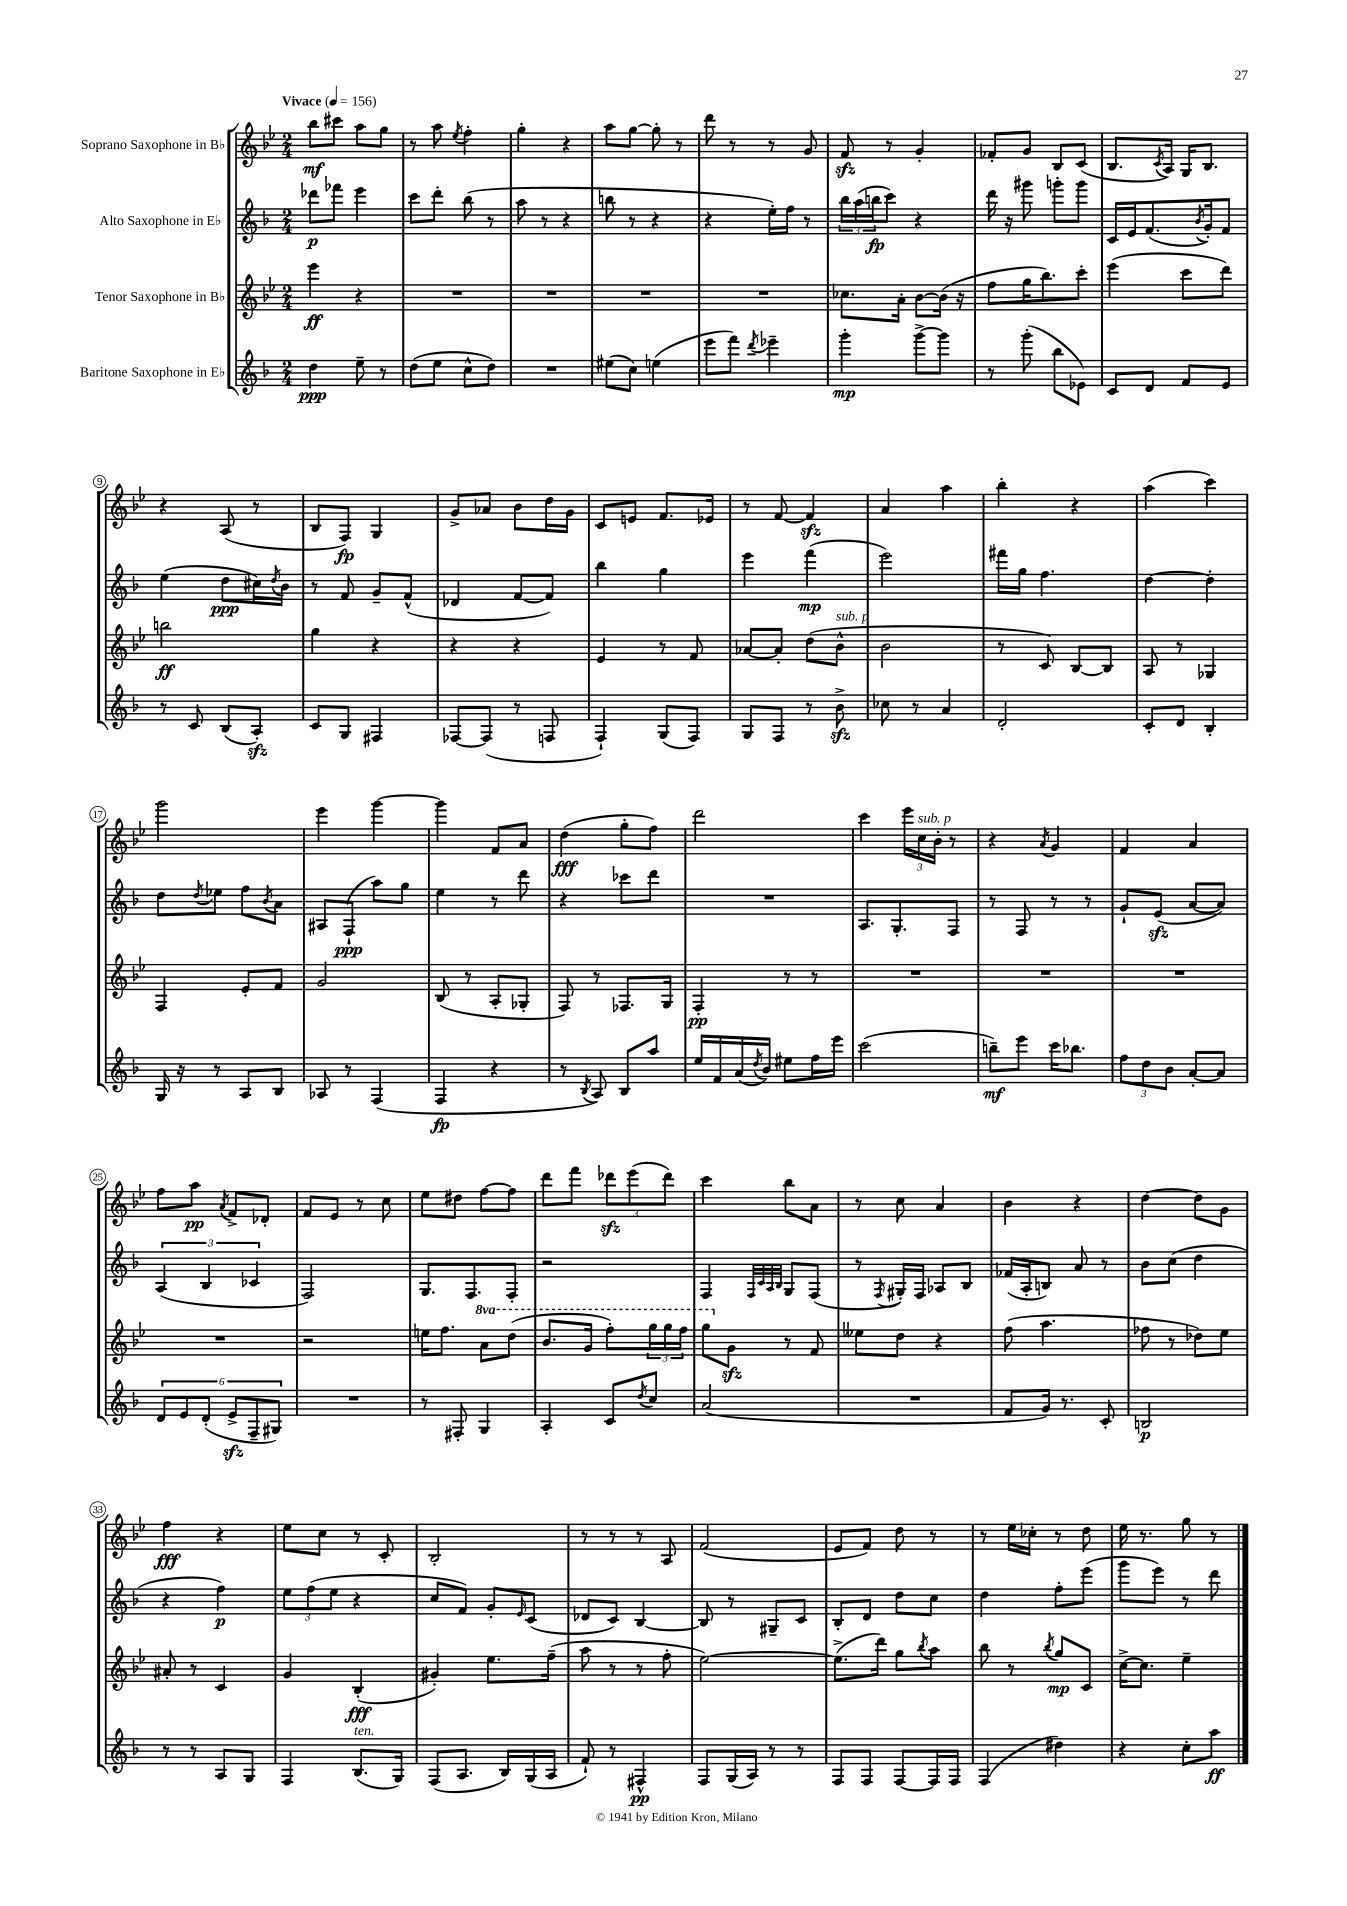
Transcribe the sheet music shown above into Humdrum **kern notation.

**kern	**kern	**kern	**kern
*staff4	*staff3	*staff2	*staff1
*clefG2	*clefG2	*clefG2	*clefG2
*k[b-]	*k[b-e-]	*k[b-]	*k[b-e-]
*M2/4	*M2/4	*M2/4	*M2/4
*MM156	*MM156	*MM156	*MM156
4dd\	4eee-\	8ddd-\L	8bb-\L
.	.	8fff-\J	8ccc#\J
8ee~\	4r	4eee\	8aa\L
8r	.	.	8gg\J
=	=	=	=
(8dd\L	2r	8ccc\L	8r
8ee\J	.	8ddd'\J	8aa\
.	.	.	8qee-/
8cc^^\L	.	(8bb-\	4ff'\
8dd\J)	.	8r	.
=	=	=	=
2r	2r	8aa\	4gg'\
.	.	8r	.
.	.	4r	4r
=	=	=	=
(8ee#\L	2r	8bb\	8aa\L
8cc\J)	.	8r	[8gg\J
(4ee\	.	4r	8gg'\]
.	.	.	8r
=	=	=	=
8eee\L	2r	4r	8ddd\
8fff\J)	.	.	8r
8qddd/	.	.	.
4eee-~\	.	16ee'\LL)	8r
.	.	16ff\JJ	.
.	.	8r	8g/
=	=	=	=
4ggg'\	8.cc-\L	24bb-\LL	8f/
.	.	(24aa\	.
.	.	24bb\J	.
.	.	8ccc\J)	8r
.	16a'\Jk	.	.
[8ggg^\L	[8b-\L	4r	4g'/
8ggg\]J	(16b-\]Jk	.	.
.	16r	.	.
=	=	=	=
8r	8ff\L	16ddd\	8f-'/L
.	.	16r	.
(8ggg'\	16gg\K	8ggg#\	8g/J
.	8.bb-\)	.	.
8bb-\L	.	8ggg'\L	8B-/L
8e-\J)	8ccc'\J	8ggg\J	(8c/J
=	=	=	=
8c/L	(4eee-\	16c/LL	8.B-/L
.	.	16e/J	.
8d/J	.	(8.f/	.
.	.	.	8qc/
.	.	.	16A/Jk)
8f/L	8ccc\L	.	16G/LK
.	.	8qb-/	.
.	.	16g'/k)	8.B-/J
8e/J	8ddd\J)	8f/J	.
=	=	=	=
8r	2bb\	(4ee\	4r
8c/	.	.	.
(8B-/L	.	8dd\L	(8A/
8A'/J)	.	16cc#\L)	8r
.	.	8qdd/	.
.	.	16b-\JJ	.
=	=	=	=
8c/L	4gg\	8r	8B-/L
8G/J	.	8f/	8F/J)
4F#/	4r	8g~/L	4G/
.	.	(8f^^/J	.
=	=	=	=
[8F-/L	4r	4d-/	8g^/L
(8F-/]J	.	.	8a-/J
8r	4r	[8f/L	8b-\L
8F/	.	8f/]J)	16dd\L
.	.	.	16g\JJ
=	=	=	=
4F`/)	4e-/	4bb-\	8c/L
.	.	.	8e/J
(8G/L	8r	4gg\	8.f/L
8F/J)	8f/	.	.
.	.	.	16e-/Jk
=	=	=	=
8G/L	[8a-/L	4eee\	8r
8F/J	8a-'/]J	.	[8f/
8r	(8dd\L	(4fff\	4f/]
8b-^\	8b-^^\J	.	.
=	=	=	=
8cc-\	2b-\	2eee\)	4a/
8r	.	.	.
4a/	.	.	4aa\
=	=	=	=
2d'/	8r	16fff#\LL	4bb-'\
.	.	16gg\JJ	.
.	8c/)	4.ff\	.
.	[8B-/L	.	4r
.	8B-/]J	.	.
=	=	=	=
8c'/L	8A/	[4dd\	(4aa\
8d/J	8r	.	.
4B-'/	4G-/	4dd'\]	4ccc\)
=	=	=	=
16G/	4F/	8dd\L	2ggg\
16r	.	.	.
.	.	8qdd/	.
8r	.	8ee-\J	.
8A/L	8e-'/L	8ff\L	.
.	.	8qb-/	.
8B-/J	8f/J	8a\J	.
=	=	=	=
8A-/	2g/	8A#/L	4eee-\
8r	.	(8F`/J	.
(4F/	.	8aa\L)	[4ggg\
.	.	8gg\J	.
=	=	=	=
4F/	(8B-/	4ee\	4ggg\]
.	8r	.	.
4r	8A'/L	8r	8f/L
.	8G-'/J	8ddd\	8a/J
=	=	=	=
8r	8F/)	4r	(4dd\
8qB-/	.	.	.
8A/)	8r	.	.
8B-/L	8.F-/L	8ccc-\L	8gg'\L
8aa/J	.	8ddd\J	8ff\J)
.	16G/Jk	.	.
=	=	=	=
16ee/LL	4F'/	2r	2ddd\
16f/	.	.	.
(16a/	.	.	.
8qdd/	.	.	.
16b-/JJ)	.	.	.
8ee#\L	8r	.	.
16ff\L	8r	.	.
16eee\JJ	.	.	.
=	=	=	=
(2ccc\	2r	8.A/L	4ccc\
.	.	8.G'/	.
.	.	.	24eee-\LL
.	.	.	24cc\
.	.	.	24b-'\JJ
.	.	8F/J	8r
=	=	=	=
8bb~\L)	2r	8r	4r
8eee\J	.	8F/	.
.	.	.	8qa/
16ccc\LK	.	8r	4g/
8.bb-\J	.	.	.
.	.	8r	.
=	=	=	=
12ff\L	2r	8g`/L	4f/
12dd\	.	.	.
.	.	(8e/J	.
12b-\J	.	.	.
[8a'/L	.	[8a/L	4a/
8a/]J	.	8a/]J)	.
=	=	=	=
12d/L	2r	(6A/	8ff\L
12e/	.	.	.
.	.	.	8aa\J
(12d'/J	.	6B-/	.
.	.	.	8qa/
12e^/L	.	.	8f^/L
12F~/	.	6c-/	.
.	.	.	8d-'/J
12G#/J)	.	.	.
=	=	=	=
2r	2r	2F/)	8f/L
.	.	.	8e-/J
.	.	.	8r
.	.	.	8cc\
=	=	=	=
8r	16ee\LK	8.G/L	8ee-\L
.	8.ff\J	.	.
8F#'/	.	.	8dd#\J
.	.	8.F/	.
4G/	8aa\L	.	[8ff\L
.	(8ddd\J	8F'/J	8ff\]J
=	=	=	=
4A'/	8.bb-/L	2r	8ddd\L
.	.	.	8fff\J
.	16gg/Jk	.	.
8c/L	8fff'\L)	.	12ddd-\L
.	.	.	(12eee-\
8qdd/	.	.	.
8cc/J	24ggg\L	.	.
.	24ggg\	.	12ddd-\J)
.	24fff\JJ	.	.
=	=	=	=
(2a/	8ggg\L	4F/	4ccc\
.	8g\J	.	.
.	.	32qqF/LLL	.
.	.	32qqc/	.
.	.	32qqA/	.
.	.	32qqB-/JJJ	.
.	8r	8G/L	8bb-\L
.	8f/	(8F/J	8a\J
=	=	=	=
2r	8ee--\L	8r	8r
.	.	8qF/	.
.	8dd\J	16G#'/LL)	8cc\
.	.	16F/JJ	.
.	4r	8A-/L	4a/
.	.	8B-/J	.
=	=	=	=
8f/L	(8ff\	(16f-/LL	4b-\
.	.	16A'/J	.
16g/Jk)	4.aa\	8B/J)	.
8.r	.	.	.
.	.	8a/	4r
8c'/	.	8r	.
=	=	=	=
2B/	8ff-\	8b-\L	[4dd\
.	8r	(8cc\J	.
.	8dd-\L)	4dd\	8dd\]L
.	8ee-\J	.	8g\J
=	=	=	=
8r	8a#'/	4r	4ff\
8r	8r	.	.
8A/L	4c/	4ff\)	4r
8G/J	.	.	.
=	=	=	=
4F/	4g/	12ee\L	8ee-\L
.	.	(12ff\	.
.	.	.	8cc\J
.	.	12ee\J	.
(8.B-/L	(4B-'/	4r	8r
.	.	.	8c'/
16G/Jk)	.	.	.
=	=	=	=
(8F/L	4g#'/)	8cc/L	2B-'/
8.A/J	.	8f/J)	.
.	8.ee-\L	8g'/L	.
16B-/LL)	.	.	.
.	.	16qqe/	.
(16G/	.	(8c/J	.
16A/JJ	(16ff~\Jk	.	.
=	=	=	=
8f`/)	8aa\	8d-/L	8r
8r	8r	8c/J)	8r
4F#^^/	8r	[4B-/	8r
.	8ff'\	.	8A/
=	=	=	=
8F/L	[2ee-\)	8B-/]	(2f/
(16G/L	.	8r	.
16A/JJ)	.	.	.
8r	.	8G#~/L	.
8r	.	8c/J	.
=	=	=	=
8F/L	(8.ee-^\]L	8B-'/L	8e-/L
8F/J	.	8d/J	8f/J)
.	16ddd\Jk)	.	.
[8F/L	8gg\L	8dd\L	8dd\
.	8qbb-/	.	.
16F/]L	8aa\J	8cc\J	8r
16F/JJ	.	.	.
=	=	=	=
(4F/	8bb-\	4dd\	8r
.	8r	.	16ee-\LL
.	.	.	16cc-'\JJ
.	8qbb-/	.	.
4dd#\)	8gg/L	8ff'\L	8r
.	8c/J	(8eee\J	8dd\
=	=	=	=
4r	[16cc^\LK	8ggg\L	16ee-\
.	8.cc\]J	.	8.r
.	.	8eee\J)	.
8cc'\L	4ee-~\	8r	8gg\
8aa\J	.	8ddd\	8r
==	==	==	==
*-	*-	*-	*-
